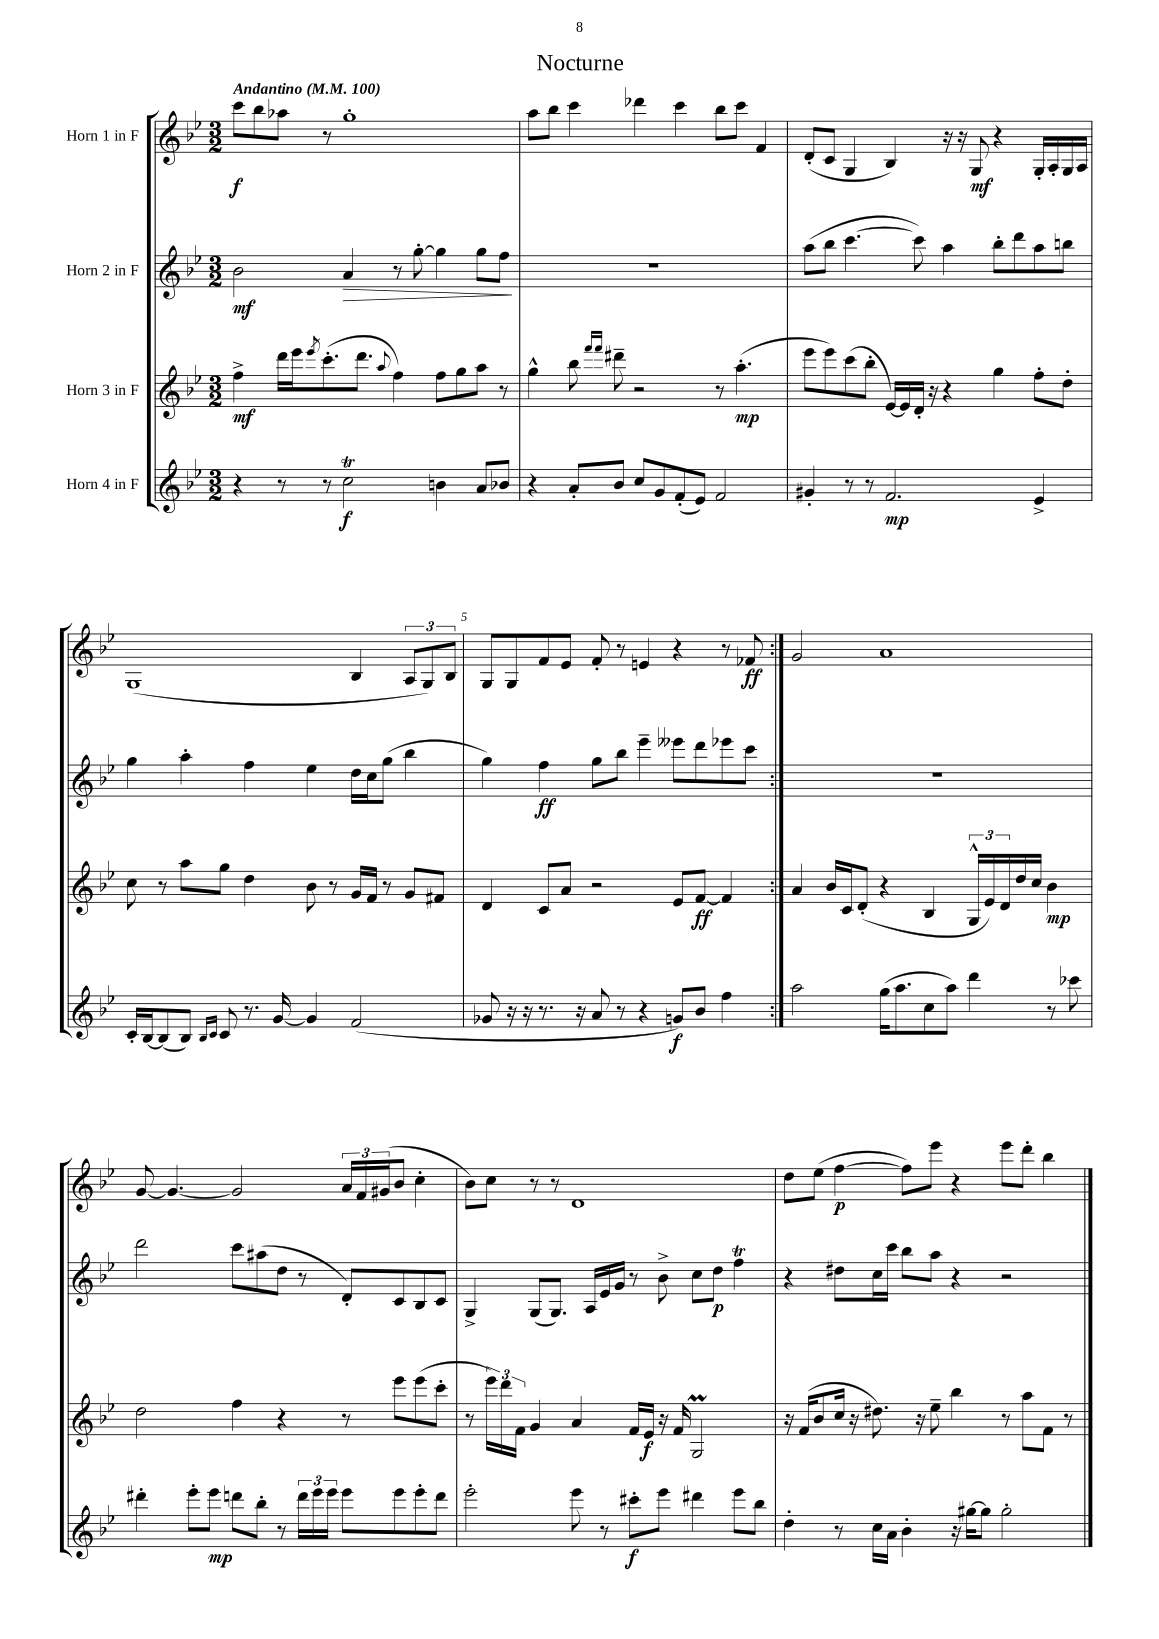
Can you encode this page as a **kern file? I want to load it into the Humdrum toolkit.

**kern	**kern	**kern	**kern
*staff4	*staff3	*staff2	*staff1
*clefG2	*clefG2	*clefG2	*clefG2
*k[b-e-]	*k[b-e-]	*k[b-e-]	*k[b-e-]
*M3/2	*M3/2	*M3/2	*M3/2
*MM100	*MM100	*MM100	*MM100
4r	4ff^	2b-	8ccc
.	.	.	8bb-
8r	16ddd	.	8aa-
.	16eee-	.	.
.	8qeee-	.	.
8r	(8.ccc'	.	8r
2cc	.	4a	1gg'
.	8.ddd	.	.
.	8qqaa	.	.
.	4ff)	8r	.
.	.	[8gg'	.
4b	8ff	4gg]	.
.	8gg	.	.
8a	8aa	8gg	.
8b-	8r	8ff	.
=	=	=	=
4r	4gg^^	1.r	8aa
.	.	.	8bb-
8a'	8bb-	.	4ccc
.	16qqfff	.	.
.	16qqfff	.	.
8b-	8ddd#~	.	.
8cc	2r	.	4ddd-
8g	.	.	.
(8f'	.	.	4ccc
8e-)	.	.	.
2f	8r	.	8bb-
.	(4.aa'	.	8ccc
.	.	.	4f
=	=	=	=
4g#'	8eee-	(8aa	(8d'
.	8eee-)	8bb-	8c
8r	(8ccc	[4.ccc	4G
8r	8bb-'	.	.
2.f	[16e-)	.	4B-)
.	16e-]	.	.
.	16d'	8ccc])	.
.	16r	.	.
.	4r	4aa	16r
.	.	.	16r
.	.	.	8G
.	4gg	8bb-'	4r
.	.	8ddd	.
4e-^	8ff'	8aa	16G'
.	.	.	16A'
.	8dd'	8bb	16G
.	.	.	16A
=	=	=	=
16c'	8cc	4gg	(1G
[16B-	.	.	.
(8B-]	8r	.	.
8B-)	8aa	4aa'	.
16qqB-	.	.	.
16qqc	.	.	.
8c	8gg	.	.
8.r	4dd	4ff	.
[16g	.	.	.
4g]	8b-	4ee-	.
.	8r	.	.
(2f	16g	16dd	4B-
.	16f	16cc	.
.	8r	(8gg	.
.	8g	4bb-	12A
.	.	.	12G)
.	8f#	.	.
.	.	.	12B-
=	=	=	=
8g-	4d	4gg)	8G
16r	.	.	8G
16r	.	.	.
8.r	8c	4ff	8f
.	8a	.	8e-
16r	.	.	.
8a	2r	8gg	8f'
8r	.	8bb-	8r
4r	.	4eee-~	4e
8g)	8e-	8eee--	4r
8b-	[8f	8ddd	.
4ff	4f]	8eee-	8r
.	.	8ccc	8f-
=:|!	=:|!	=:|!	=:|!
2aa	4a	1.r	2g
.	16b-	.	.
.	16c	.	.
.	(8d'	.	.
(16gg	4r	.	1a
8.aa	.	.	.
8cc	4B-	.	.
8aa)	.	.	.
4ddd	24G^^	.	.
.	24e-)	.	.
.	24d	.	.
.	16dd	.	.
.	16cc	.	.
8r	4b-	.	.
8ccc-	.	.	.
=	=	=	=
4ddd#'	2dd	2ddd	[8g
.	.	.	4.g_
8eee-'	.	.	.
8eee-	.	.	.
8ddd	4ff	8ccc	2g]
8bb-'	.	(8aa#	.
8r	4r	8dd	.
24ddd	.	8r	.
24eee-	.	.	.
24eee-	.	.	.
8eee-	8r	8d')	24a
.	.	.	24f
.	.	.	(24g#
8eee-	8eee-	8c	8b-
8eee-'	(8eee-	8B-	4cc'
8ddd	8ccc'	8c	.
=	=	=	=
2eee-'	8r	4G^	8b-)
.	24eee-)	.	8cc
.	24ddd	.	.
.	24f	.	.
.	4g	(8G	8r
.	.	8.G)	8r
8eee-	4a	.	1d
.	.	16A	.
8r	.	16e-	.
.	.	16g	.
8ccc#'	16f	8r	.
.	16e-	.	.
8eee-	16r	8b-^	.
.	16f	.	.
4ddd#	2G	8cc	.
.	.	8dd	.
8eee-	.	4ff	.
8bb-	.	.	.
=	=	=	=
4dd'	16r	4r	8dd
.	(16f	.	.
.	8b-	.	(8ee-
8r	16cc	8dd#	[4ff
.	16r	.	.
16cc	8.dd#)	16cc	.
16a	.	16ccc	.
4b-'	.	8bb-	8ff])
.	16r	.	.
.	8ee-~	8aa	8eee-
16r	4bb-	4r	4r
[16gg#	.	.	.
8gg#]	.	.	.
2gg#'	8r	2r	8eee-
.	8aa	.	8ddd'
.	8f	.	4bb-
.	8r	.	.
==	==	==	==
*-	*-	*-	*-
